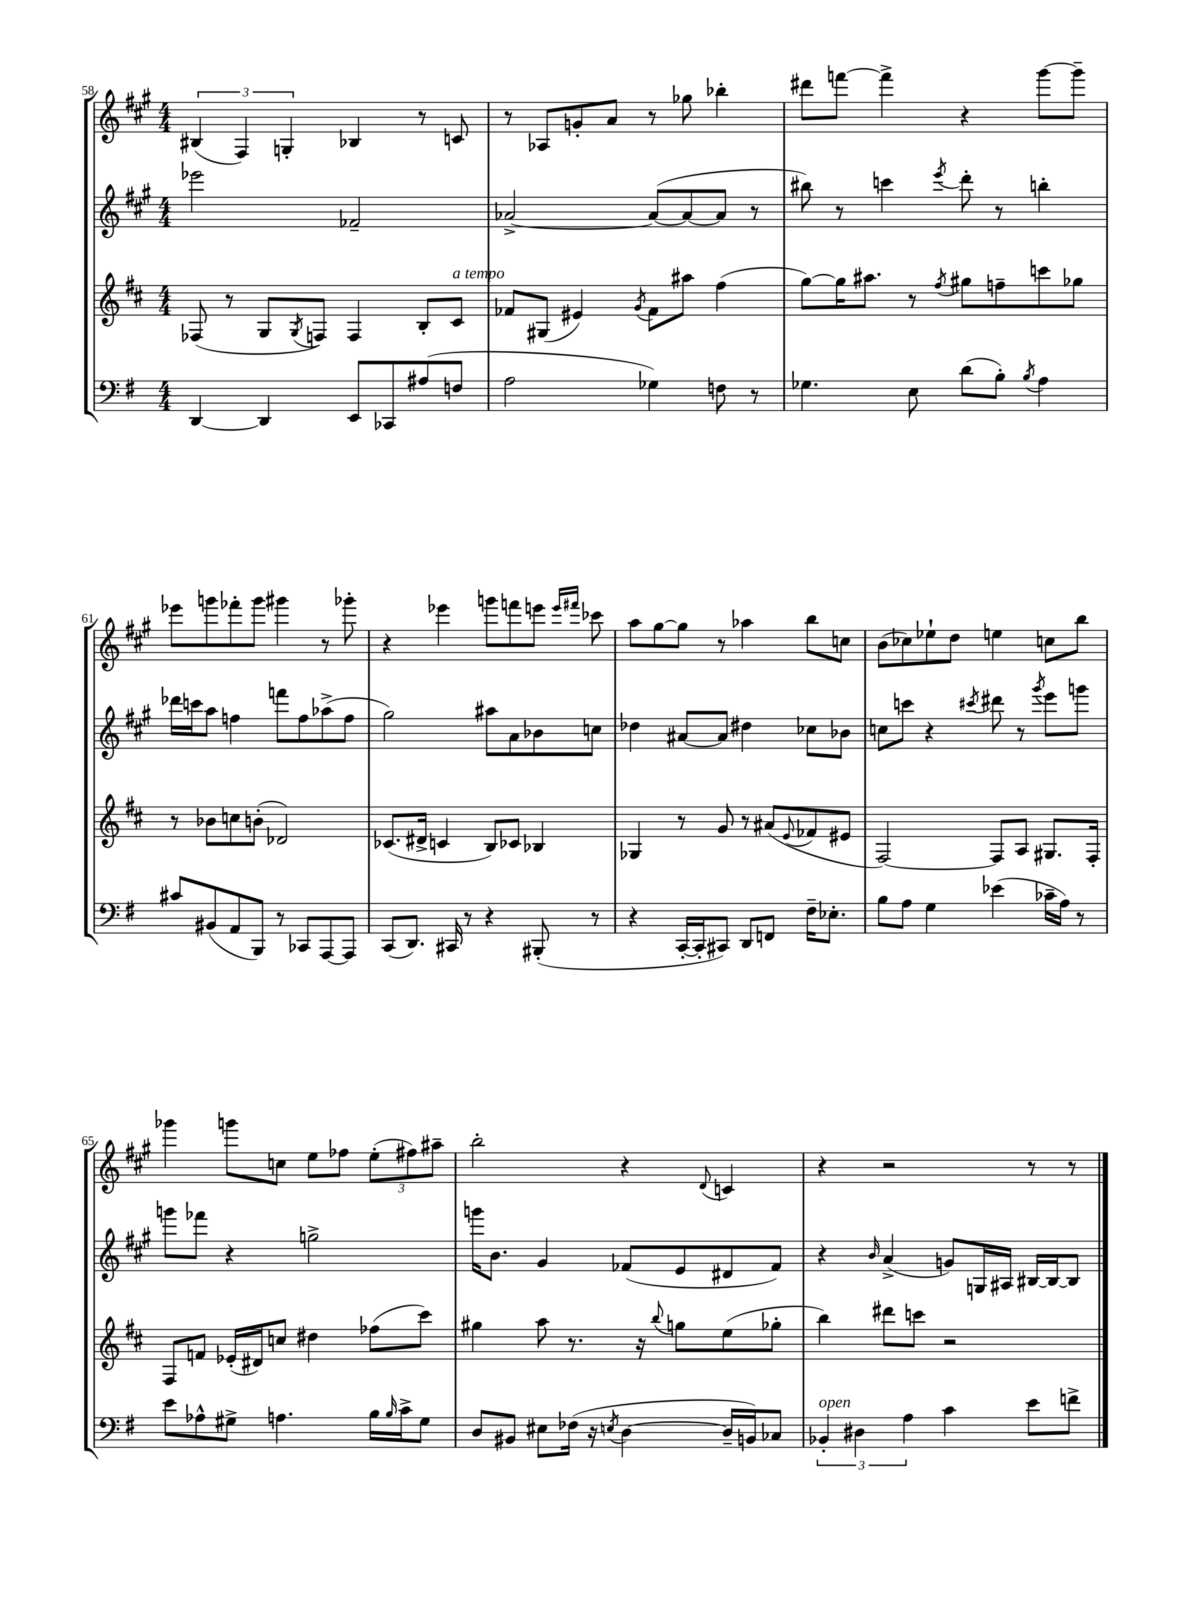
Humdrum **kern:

**kern	**kern	**kern	**kern
*staff4	*staff3	*staff2	*staff1
*clefF4	*clefG2	*clefG2	*clefG2
*k[f#]	*k[f#c#]	*k[f#c#g#]	*k[f#c#g#]
*M4/4	*M4/4	*M4/4	*M4/4
[4DD	(8F-	2eee-	(6B#
.	8r	.	.
.	.	.	6F#)
4DD]	8G	.	.
.	.	.	6G'
.	8qG	.	.
.	8F)	.	.
8EE	4F	2f-~	4B-
8CC-	.	.	.
(8A#	8B'	.	8r
8F	8c#	.	8c
=	=	=	=
2A	8f-	[2a-^	8r
.	(8G#	.	8A-
.	4e#)	.	8g'
.	.	.	8a
.	8qg	.	.
4G-)	8f-	(8a-_	8r
.	8aa#	8a-_	8gg-
8F	(4ff#	8a-]	4bb-'
8r	.	8r	.
=	=	=	=
4.G-	[8gg)	8bb#)	8ddd#
.	16gg]	8r	[8fff
.	8.aa#	.	.
.	.	4ccc	4fff^]
8E	8r	.	.
.	8qff#	8qeee	.
(8d	8gg#	8ddd'	4r
8B')	8ff~	8r	.
8qB	.	.	.
4A	8ccc	4bb'	[8ggg#
.	8gg-	.	8ggg#~]
=	=	=	=
8c#	8r	16ddd-	8eee-
.	.	16ccc	.
(8BB#	8b-	8aa	8ggg
8AA	8cc	4ff	8fff-'
8BBB)	(8b'	.	8ggg
8r	2d-)	8fff	4ggg#
8CC-	.	8ff	.
[8AAA	.	(8aa-^	8r
8AAA]	.	8ff	8ggg-'
=	=	=	=
(8CC	(8.c-	2gg#)	4r
8.DD)	.	.	.
.	16d#^	.	.
.	4c	.	4eee-
16CC#	.	.	.
8r	.	.	.
4r	8B)	8aa#	8ggg
.	8c-	8a	8fff
(8BBB#'	4B-	8b-	8eee
.	.	.	16qqeee
.	.	.	16qqfff#
8r	.	8cc	8ccc-
=	=	=	=
4r	4G-	4dd-	8aa
.	.	.	[8gg#
[16CC'	8r	[8a#	8gg#]
16CC']	.	.	.
8CC#)	8g	8a#]	8r
8DD	8r	4dd#	4aa-
8FF	(8a#	.	.
.	8qqe	.	.
16F#~	8f-	8cc-	8bb
8.E-'	.	.	.
.	8e#	8b-	8cc
=	=	=	=
8B	[2F#)	8cc	(8b
8A	.	8ccc	8cc-)
4G	.	4r	8ee-`
.	.	.	8dd
.	.	8qccc#	.
(4e-	8F#]	8ddd#	4ee
.	8A	8r	.
.	.	8qggg#	.
16c-~	8.G#	8eee	8cc
16A)	.	.	.
8r	.	8ggg	8bb
.	16F#'	.	.
=	=	=	=
8e	8F#	8ggg	4ggg-
8A-^^	8f	8fff-	.
8G#^	(16e-'	4r	8ggg
.	16d#)	.	.
4.A	8cc	.	8cc
.	4dd#	2gg^	8ee
.	.	.	8ff-
16B	(8ff-	.	(12ee'
16qqB	.	.	.
16c^	.	.	.
.	.	.	12ff#)
8G#	8ccc#)	.	.
.	.	.	12aa#~
=	=	=	=
8D	4gg#	16ggg	2bb'
.	.	8.b	.
8BB#	.	.	.
8E#	8aa	4g#	.
(16F-	8.r	.	.
16r	.	.	.
8qE	.	.	.
[4D	.	(8f-	4r
.	16r	.	.
.	8qqbb	.	.
.	8gg	8e	.
.	.	.	8qqd
16D~]	(8ee	8d#	4c
16BB)	.	.	.
8C-	8gg-'	8f-)	.
=	=	=	=
6BB-'	4bb)	4r	4r
6D#	.	.	.
.	.	16qqb	.
.	8ddd#	(4a^	2r
6A	.	.	.
.	8ccc	.	.
4c	2r	8g)	.
.	.	16G	.
.	.	16A#	.
8e	.	[16B#	8r
.	.	16B#_	.
8f^	.	8B#]	8r
==	==	==	==
*-	*-	*-	*-
